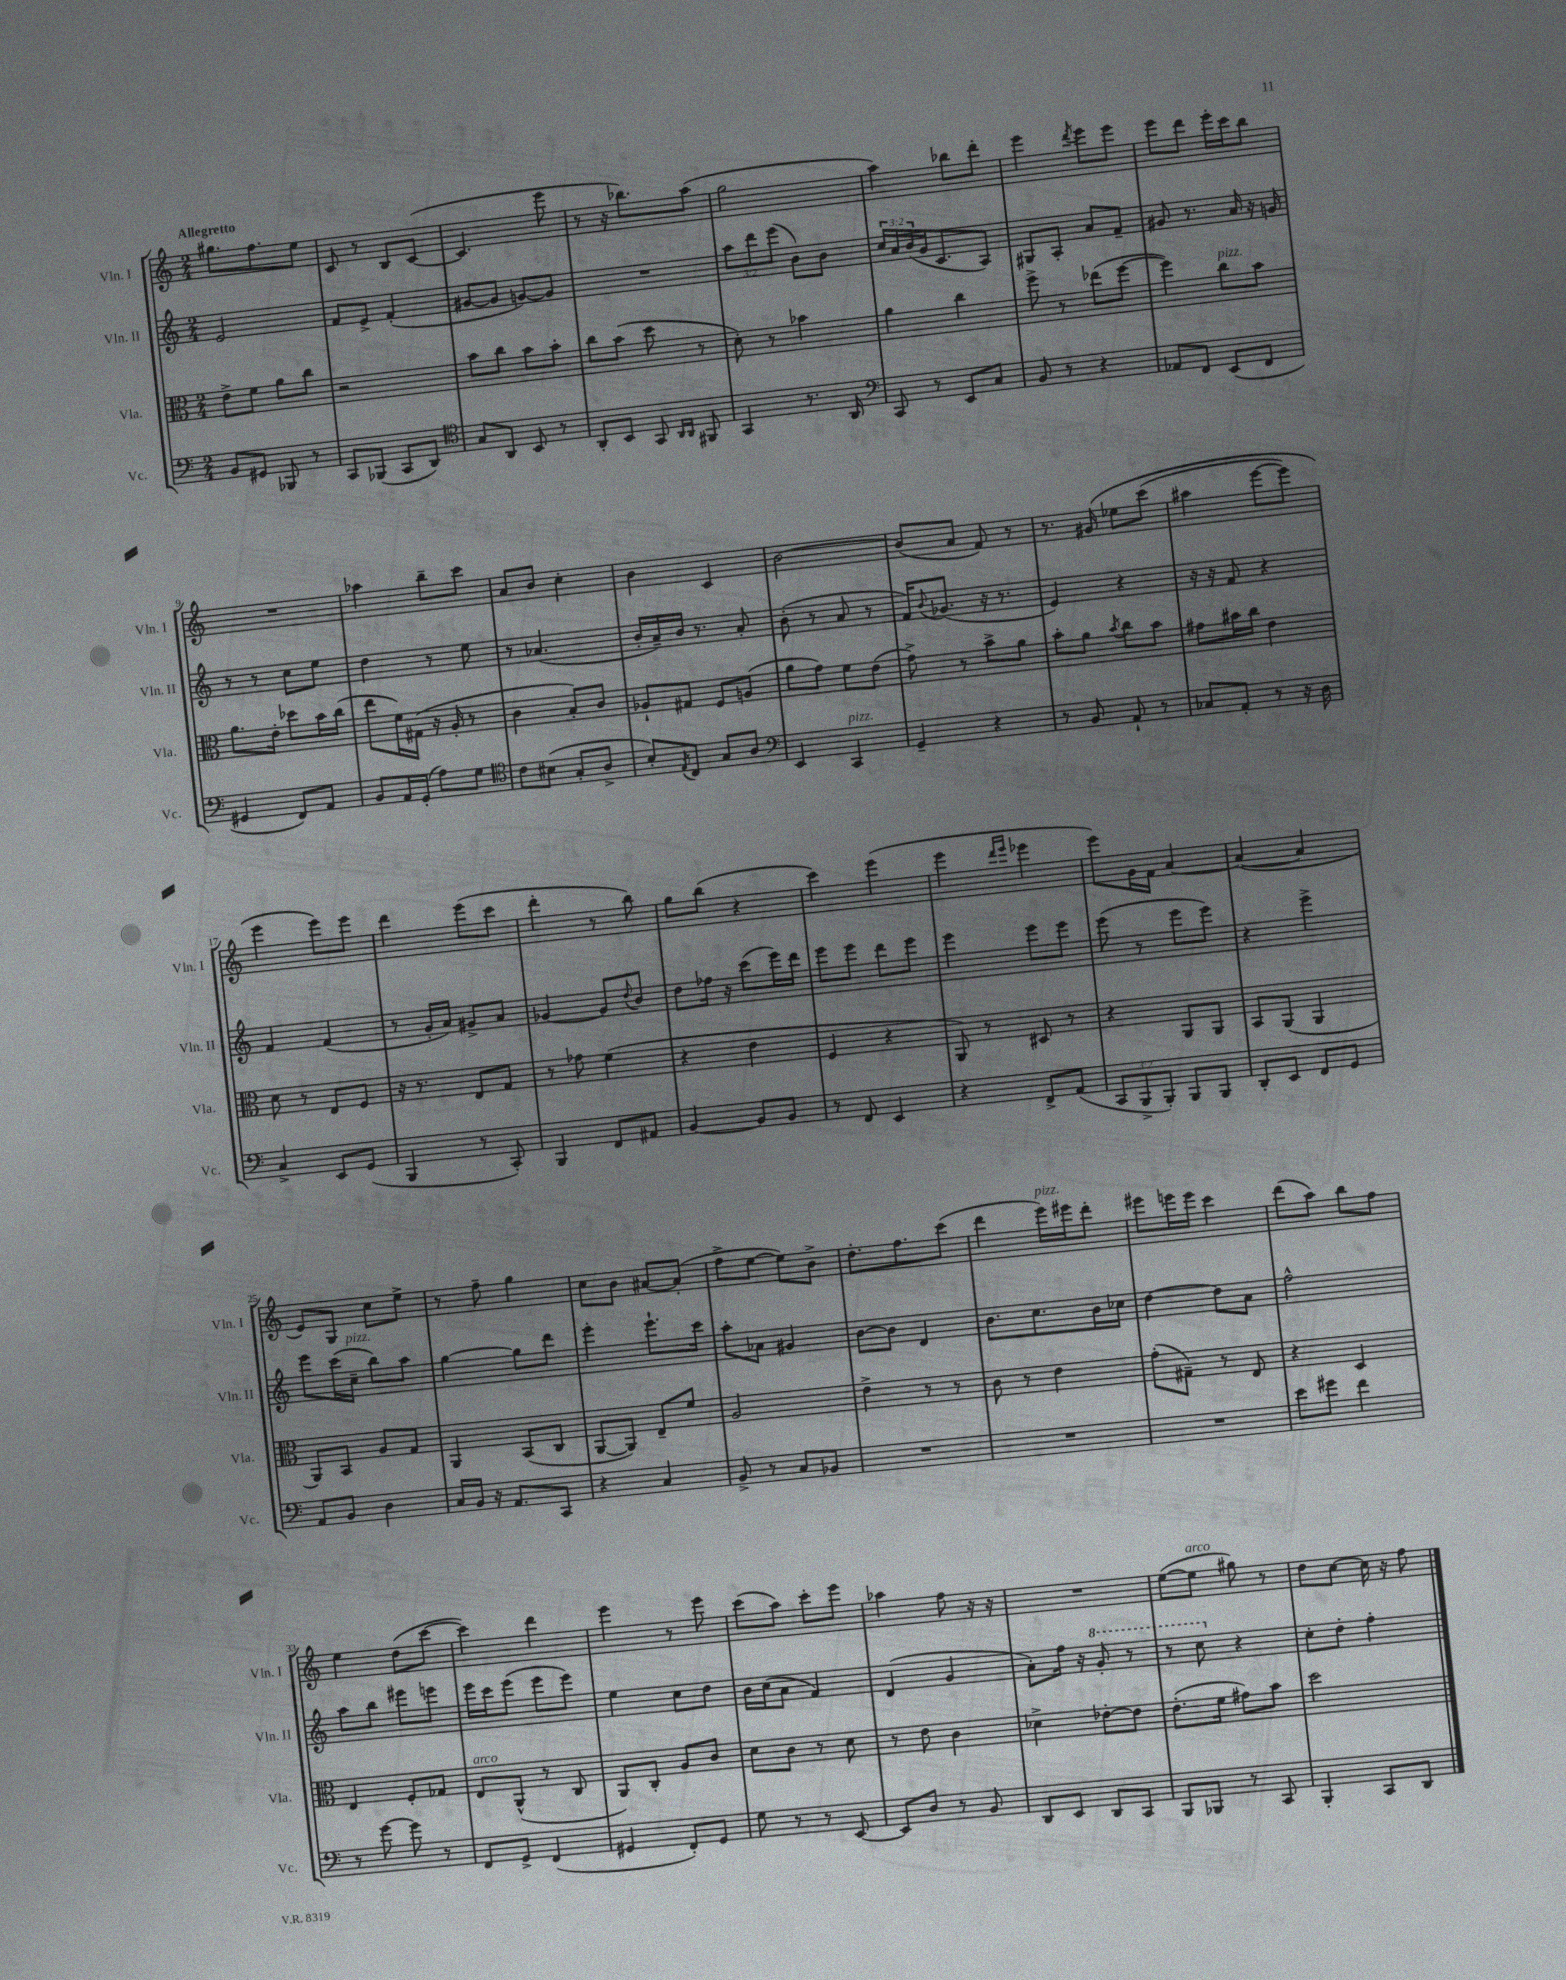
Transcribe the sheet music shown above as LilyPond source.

<<
\new StaffGroup <<
\new Staff = "s0" \with { instrumentName = "Vln. I" shortInstrumentName = "Vln. I" } {
    \clef treble \key c \major \numericTimeSignature \time 2/4 \tempo "Allegretto"
    gis''8. f''8. e''8 |
    c'8 r8 b8 c'8~( |
    c'4. e'''8 |
    r8 r16 bes''8.) a''8( |
    g''2 |
    a''4) bes''8 d'''8-. |
    e'''4 \acciaccatura { d'''8 } e'''8 e'''8 |
    e'''8 d'''8 e'''16-. c'''16 b''8 |
    R2 |
    aes''4 b''8-- c'''8 |
    a'8 b'8 c''4-. |
    b'4 c'4 |
    b'2~ |
    b'8( a'8 f'8) r8 |
    r8. gis'16\( ees''8 c'''8( |
    ais''4 e'''8~ e'''8) |
    e'''4 e'''8\) e'''8 |
    d'''4 e'''8( c'''8 |
    d'''4-. r8 b''8) |
    g''8 b''8( r4 |
    c'''4) e'''4( |
    e'''4 \grace { d'''16 e'''16 } ees'''4 |
    e'''8) g'16 f'16 a'4~ |
    a'4~( a'4 |
    e'8) g8 c''8 e''8-> |
    r8 f''8-- g''4 |
    c''8 b'8 ais'8~ ais'8-.( |
    f''8-> e''8~ e''8) b'8-> |
    d''8.-. f''8. c'''8( |
    d'''4 e'''16^\markup { \italic "pizz." }) eis'''16 d'''8-. |
    eis'''8 e'''16 e'''16 c'''4 |
    d'''8( a''8) b''8 f''8 |
    e''4 d''8( c'''8~ |
    c'''4) d'''4 |
    e'''4 r8 e'''8 |
    c'''8( a''8) c'''8-. e'''8 |
    aes''4 f''8 r16 r16 |
    R2 |
    e''8~( e''8^\markup { \italic "arco" } gis''8) r8 |
    d''8 c''8~ c''16 r16 f''8 \bar "|." |
}
\new Staff = "s1" \with { instrumentName = "Vln. II" shortInstrumentName = "Vln. II" } {
    \clef treble \key c \major \numericTimeSignature \time 2/4 \override Staff.TupletNumber.text = #tuplet-number::calc-fraction-text
    e'2 |
    f'8 e'8-> f'4-.( |
    gis'8~ gis'8 g'8~) g'8 |
    R2 |
    \tuplet 3/2 { a''8 d'''8 e'''8( } b'8) b'8 |
    \tuplet 3/2 { c''16 a'16 b'16( } g'16 c'8. a8) |
    gis8 a8-. a'8 f'8-- |
    gis'8 r8. a'16 r16 g'16 |
    r8 r8 c''8 e''8 |
    d''4 r8 e''8 |
    r8 aes'4.( |
    b'16-. a'16--) b'16 r8. a'8-. |
    b'8-.( r8 a'8 r8 |
    f'16) \appoggiatura { b'8 } ges'8.( r16 r8. |
    e'4) r4 |
    r16 r16 f'8 r4 |
    f'4 f'4( |
    r8 g'16-. a'16) gis'8-> a'8 |
    ges'4~ ges'8 \appoggiatura { d''8 } b'8 |
    d''8 fes''16 r16 c'''8( e'''16) d'''16 |
    e'''8 e'''8 d'''8 e'''8 |
    e'''4 e'''8 e'''8 |
    e'''8( r8 e'''8 e'''8) |
    r4 e'''4-> |
    e'''8 c'''16( c''16--^\markup { \italic "pizz." } b''8) a''8 |
    g''4~ g''8 d'''8 |
    e'''4-. e'''8.-! c'''16 |
    a''8-. aes'8 gis'4 |
    b'8~ b'8 d'4 |
    b'8. c''8. b'16 ces''16 |
    d''4~ d''8 a'8 |
    f''2-^ |
    a''8 b''8 eis'''8 e'''8 |
    e'''16 c'''16 e'''8( e'''8 e'''8) |
    e''4 c''8 d''8 |
    b'16 c''16( a'8 f'4) |
    d'4( g'4 |
    a'8-.) f''16 r16 \ottava #1 g''8-. r8 |
    r8 c'''8 \ottava #0 r4 |
    c''8-. d''8-. f''4-. \bar "|." |
}
\new Staff = "s2" \with { instrumentName = "Vla." shortInstrumentName = "Vla." } {
    \clef alto \key c \major \numericTimeSignature \time 2/4
    e'8-> f'8 a'8 c''8 |
    r2 |
    b'8 c''8 b'8 b'8-. |
    c''8 b'8( d''8 r8 |
    d'8-.) r8 bes'4 |
    a'4 c''4 |
    f''8-> r8 ees''8( f''8~ |
    f''4) c''8^\markup { \italic "pizz." } b'8 |
    a'8. e'16-. des''8 b'16 c''16( |
    e''8 f'16) gis16( r16 a16-. r8 |
    c'4 b8-.) c'8 |
    aes8-! gis8 f8 a8( |
    a'8 g'8) f'8 e'8( |
    g'8->) r8 b'8-> a'8 |
    b'8-. a'8 \acciaccatura { b'8 } c''8 b'8 |
    gis'8 bis'16 c''16 e'4 |
    d'8 r8 e8 f8 |
    r16 r8. e8 g8 |
    r8 ges'8 f'4( |
    r4 e'4 |
    f4 r4 |
    a,8) r8 dis8 r8 |
    r4 a,8 a,8 |
    b,8 a,8( a,4 |
    a,8) b,8 a8 g8 |
    a,4 b,8( c8 |
    a,8~ a,8) e8-- f'8 |
    a2 |
    e'4-> r8 r8 |
    c'8 r8 e'4 |
    g'8-.( gis8--) r8 e8 |
    r4 d4 |
    e4 f8-. ges8 |
    e8^\markup { \italic "arco" } a,8-^( r8 c8 |
    a,8) c8-. a8 c'8 |
    d'8 c'8 r8 d'8 |
    r8 e'8 c'4 |
    des'4-> ees'8~-. ees'8 |
    e'8.-.( f'16 gis'8) b'8 |
    d''2 \bar "|." |
}
\new Staff = "s3" \with { instrumentName = "Vc." shortInstrumentName = "Vc." } {
    \clef bass \key c \major \numericTimeSignature \time 2/4 \override Staff.TupletNumber.text = #tuplet-number::calc-fraction-text
    b,8 gis,8 bes,,8 r8 |
    c,8 bes,,8( c,8 d,8) |
    \clef tenor g8 a,8 b,8 r8 |
    a,8-. b,8 g,8 \grace { a,16 a,16 } fis,8 |
    g,4 r8. a,16 |
    \clef bass c,8 r8 e,8 c8 |
    b,8 r8 r4 |
    aes,8 f,8 e,8( f,8 |
    gis,4 f,8) a,8 |
    b,8 a,16 g,16-.( a8) g8 |
    \clef tenor c'8 bis8( g8-. a8-> |
    b8-.) \acciaccatura { e8 } c8 g8 a8 |
    \clef bass e,4 c,4^\markup { \italic "pizz." } |
    g,4-- r4 |
    r8 b,8 a,8-! r8 |
    ces8 a,8-. r8 r16 d16 |
    c4-> e,8 g,8( |
    b,,4 r8 c,8-.) |
    b,,4 f,8 ais,8 |
    b,4~ b,8 b,8 |
    r8 f,8 e,4 |
    r4 f,8-> a,8( |
    \tuplet 3/2 { c,8 b,,8-> b,,8-.) } b,,8 b,,8 |
    d,8-. e,8 f,8 g,8 |
    a,8 b,8 d4 |
    c16 b,16 r16 a,8. c,8 |
    r4 c4 |
    b,8-> r8 c8 bes,8 |
    R2 |
    R2 |
    R2 |
    e'8 gis'8 f'4 |
    r8 g'8~ g'8 r8 |
    f,8 g,8-> f,4( |
    gis,4 f,8-.) gis,8 |
    g8 r8 r8 e,8~ |
    e,8 d8 r8 b,8 |
    d,8 e,8 d,8 c,8 |
    b,,8 bes,,8 r8 c,8 |
    b,,4-. c,8 d,8 \bar "|." |
}
>>
>>
